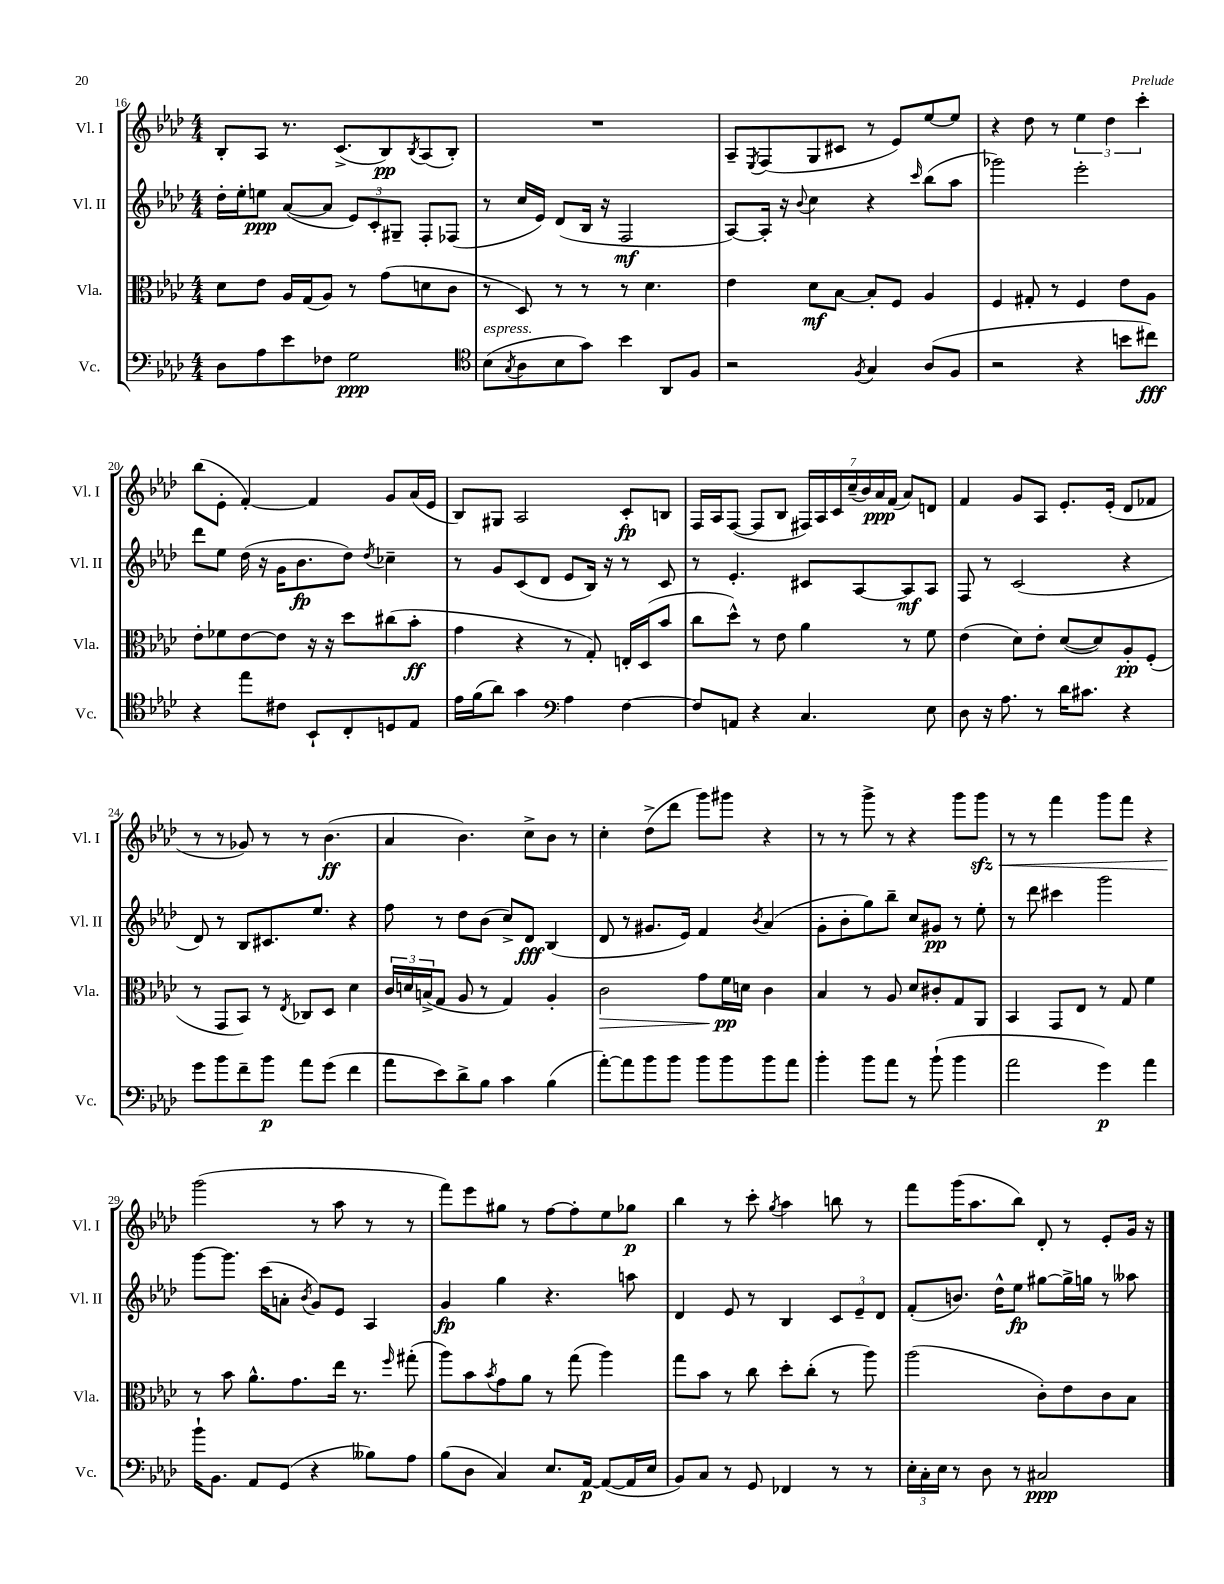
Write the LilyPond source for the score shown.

<<
\new StaffGroup <<
\new Staff = "s0" \with { instrumentName = "Vl. I" shortInstrumentName = "Vl. I" } {
    \clef treble \key aes \major \numericTimeSignature \time 4/4
    bes8-. aes8 r8. c'8.->( bes8\pp) \acciaccatura { bes8 } aes8( bes8-.) |
    R1 |
    aes8-- \acciaccatura { ees8 } f8( g8 cis'8 r8 ees'8) ees''8~ ees''8 |
    r4 des''8 r8 \tuplet 3/2 { ees''4 des''4 c'''4-. } |
    bes''8( ees'8-. f'4~-.) f'4 g'8 aes'16( ees'16 |
    bes8) gis8 aes2 c'8-.\fp b8 |
    f16 aes16 f8~( f8 bes8 \tuplet 7/4 { fis16) aes16 c'16 c''16--( bes'16) aes'16\ppp f'16( } aes'8) d'8 |
    f'4 g'8 aes8 ees'8.-. ees'16-.( des'8 fes'8 |
    r8 r8 ges'8) r8 r8 bes'4.\ff( |
    aes'4 bes'4.) c''8-> bes'8 r8 |
    c''4-. des''8->( des'''8 g'''8) gis'''8 r4 |
    r8 r8 g'''8-> r8 r4 g'''8 g'''8\sfz\< |
    r8 r8 f'''4 g'''8 f'''8 r4 |
    g'''2\!( r8 aes''8 r8 r8 |
    f'''8) ees'''8 gis''8 r8 f''8~ f''8-. ees''8 ges''8\p |
    bes''4 r8 c'''8-. \acciaccatura { g''8 } aes''4 b''8 r8 |
    f'''8 g'''16( aes''8. bes''8) des'8-. r8 ees'8-. g'16 r16 \bar "|." |
}
\new Staff = "s1" \with { instrumentName = "Vl. II" shortInstrumentName = "Vl. II" } {
    \clef treble \key aes \major \numericTimeSignature \time 4/4
    des''16-. ees''16-. e''8\ppp aes'8~( aes'8 \tuplet 3/2 { ees'8) c'8-. gis8-- } f8-. fes8( |
    r8 c''16 ees'16) des'8( bes16 r16 f2\mf |
    aes8~) aes16-. r16 \appoggiatura { bes'8 } c''4 r4 \grace { c'''16 } bes''8( aes''8 |
    ges'''2) ees'''2-. |
    des'''8 ees''8 des''16( r16 g'16 bes'8.\fp des''8) \acciaccatura { des''8 } ces''4-- |
    r8 g'8 c'8( des'8 ees'8 bes16) r16 r8 c'8 |
    r8 ees'4.-. cis'8 aes8~ aes8\mf aes8 |
    f8 r8 c'2( r4 |
    des'8) r8 bes8 cis'8. ees''8. r4 |
    f''8 r8 des''8 bes'8( c''8->) des'8\fff bes4( |
    des'8 r8 gis'8. ees'16) f'4 \acciaccatura { bes'8 } aes'4( |
    g'8-. bes'8-. g''8) bes''8-- c''8 gis'8\pp r8 ees''8-. |
    r8 des'''8 cis'''4 g'''2 |
    g'''8~ g'''8. c'''16( a'8-. \acciaccatura { bes'8 } g'8) ees'8 aes4 |
    g'4\fp g''4 r4. a''8 |
    des'4 ees'8 r8 bes4 \tuplet 3/2 { c'8 ees'8-- des'8 } |
    f'8-.( b'8.) des''16-^ ees''8\fp gis''8~ gis''16-> g''16 r8 aeses''8 \bar "|." |
}
\new Staff = "s2" \with { instrumentName = "Vla." shortInstrumentName = "Vla." } {
    \clef alto \key aes \major \numericTimeSignature \time 4/4
    des'8 ees'8 aes16 g16( aes8) r8 g'8( d'8 c'8 |
    r8 des8) r8 r8 r8 des'4. |
    ees'4 des'8\mf bes8~ bes8-. f8 aes4 |
    f4 gis8-. r8 f4 ees'8 aes8 |
    ees'8-. fes'8 ees'8~ ees'8 r16 r16 des''8 cis''8( bes'8-.\ff |
    g'4 r4 r8 g8-.) e16-. des16( bes'8 |
    c''8 des''8-^) r8 ees'8 aes'4 r8 f'8 |
    ees'4( des'8) ees'8-. des'8~( des'8) aes8-.\pp f8-.( |
    r8 g,8 bes,8) r8 \acciaccatura { ees8 } ces8 des8 des'4 |
    \tuplet 3/2 { c'16 d'16 b16->( } g8 aes8 r8 g4) aes4-. |
    c'2\> g'8 f'16\pp\! d'16 c'4 |
    bes4 r8 aes8 des'8 cis'8-. g8 aes,8 |
    bes,4 g,8 ees8 r8 g8 f'4 |
    r8 bes'8 aes'8.-^ g'8. ees''16 r8. \grace { f''16 } gis''8-.( |
    aes''8) bes'8 \acciaccatura { bes'8 } g'8 aes'8 r8 g''8( aes''4) |
    g''8 bes'8 r8 c''8 des''8-. c''8-.( r8 aes''8) |
    aes''2( c'8-.) ees'8 c'8 bes8 \bar "|." |
}
\new Staff = "s3" \with { instrumentName = "Vc." shortInstrumentName = "Vc." } {
    \clef bass \key aes \major \numericTimeSignature \time 4/4
    des8 aes8 ees'8 fes8 g2\ppp |
    \clef tenor bes8^\markup { \italic "espress." }( \acciaccatura { g8 } aes8 bes8 g'8) bes'4 aes,8 f8 |
    r2 \acciaccatura { f8 } g4 aes8( f8 |
    r2 r4 b'8 cis''8\fff) |
    r4 ees''8 cis'8 bes,8-! c8-. d8 ees8 |
    ees'16 f'16( aes'8) g'4 \clef bass aes4 f4~ |
    f8 a,8 r4 c4. ees8 |
    des8 r16 aes8. r8 des'16 cis'8. r4 |
    g'8 bes'8 f'8-- bes'8\p aes'8 g'8( f'4 |
    aes'8 ees'8) des'8-> bes8 c'4 bes4( |
    aes'8~-.) aes'8 bes'8 bes'8 bes'8 bes'8 bes'8 aes'8 |
    bes'4-. bes'8 aes'8 r8 bes'8-!( bes'4 |
    aes'2 g'4\p) aes'4 |
    bes'16-! bes,8. aes,8 g,8( r4 beses8) aes8 |
    bes8( des8 c4) ees8. aes,16~\p aes,8~( aes,16 ees16 |
    bes,8) c8 r8 g,8 fes,4 r8 r8 |
    \tuplet 3/2 { ees16-. c16-. ees16 } r8 des8 r8 cis2\ppp \bar "|." |
}
>>
>>
\layout { \context { \Score currentBarNumber = #16 } }
